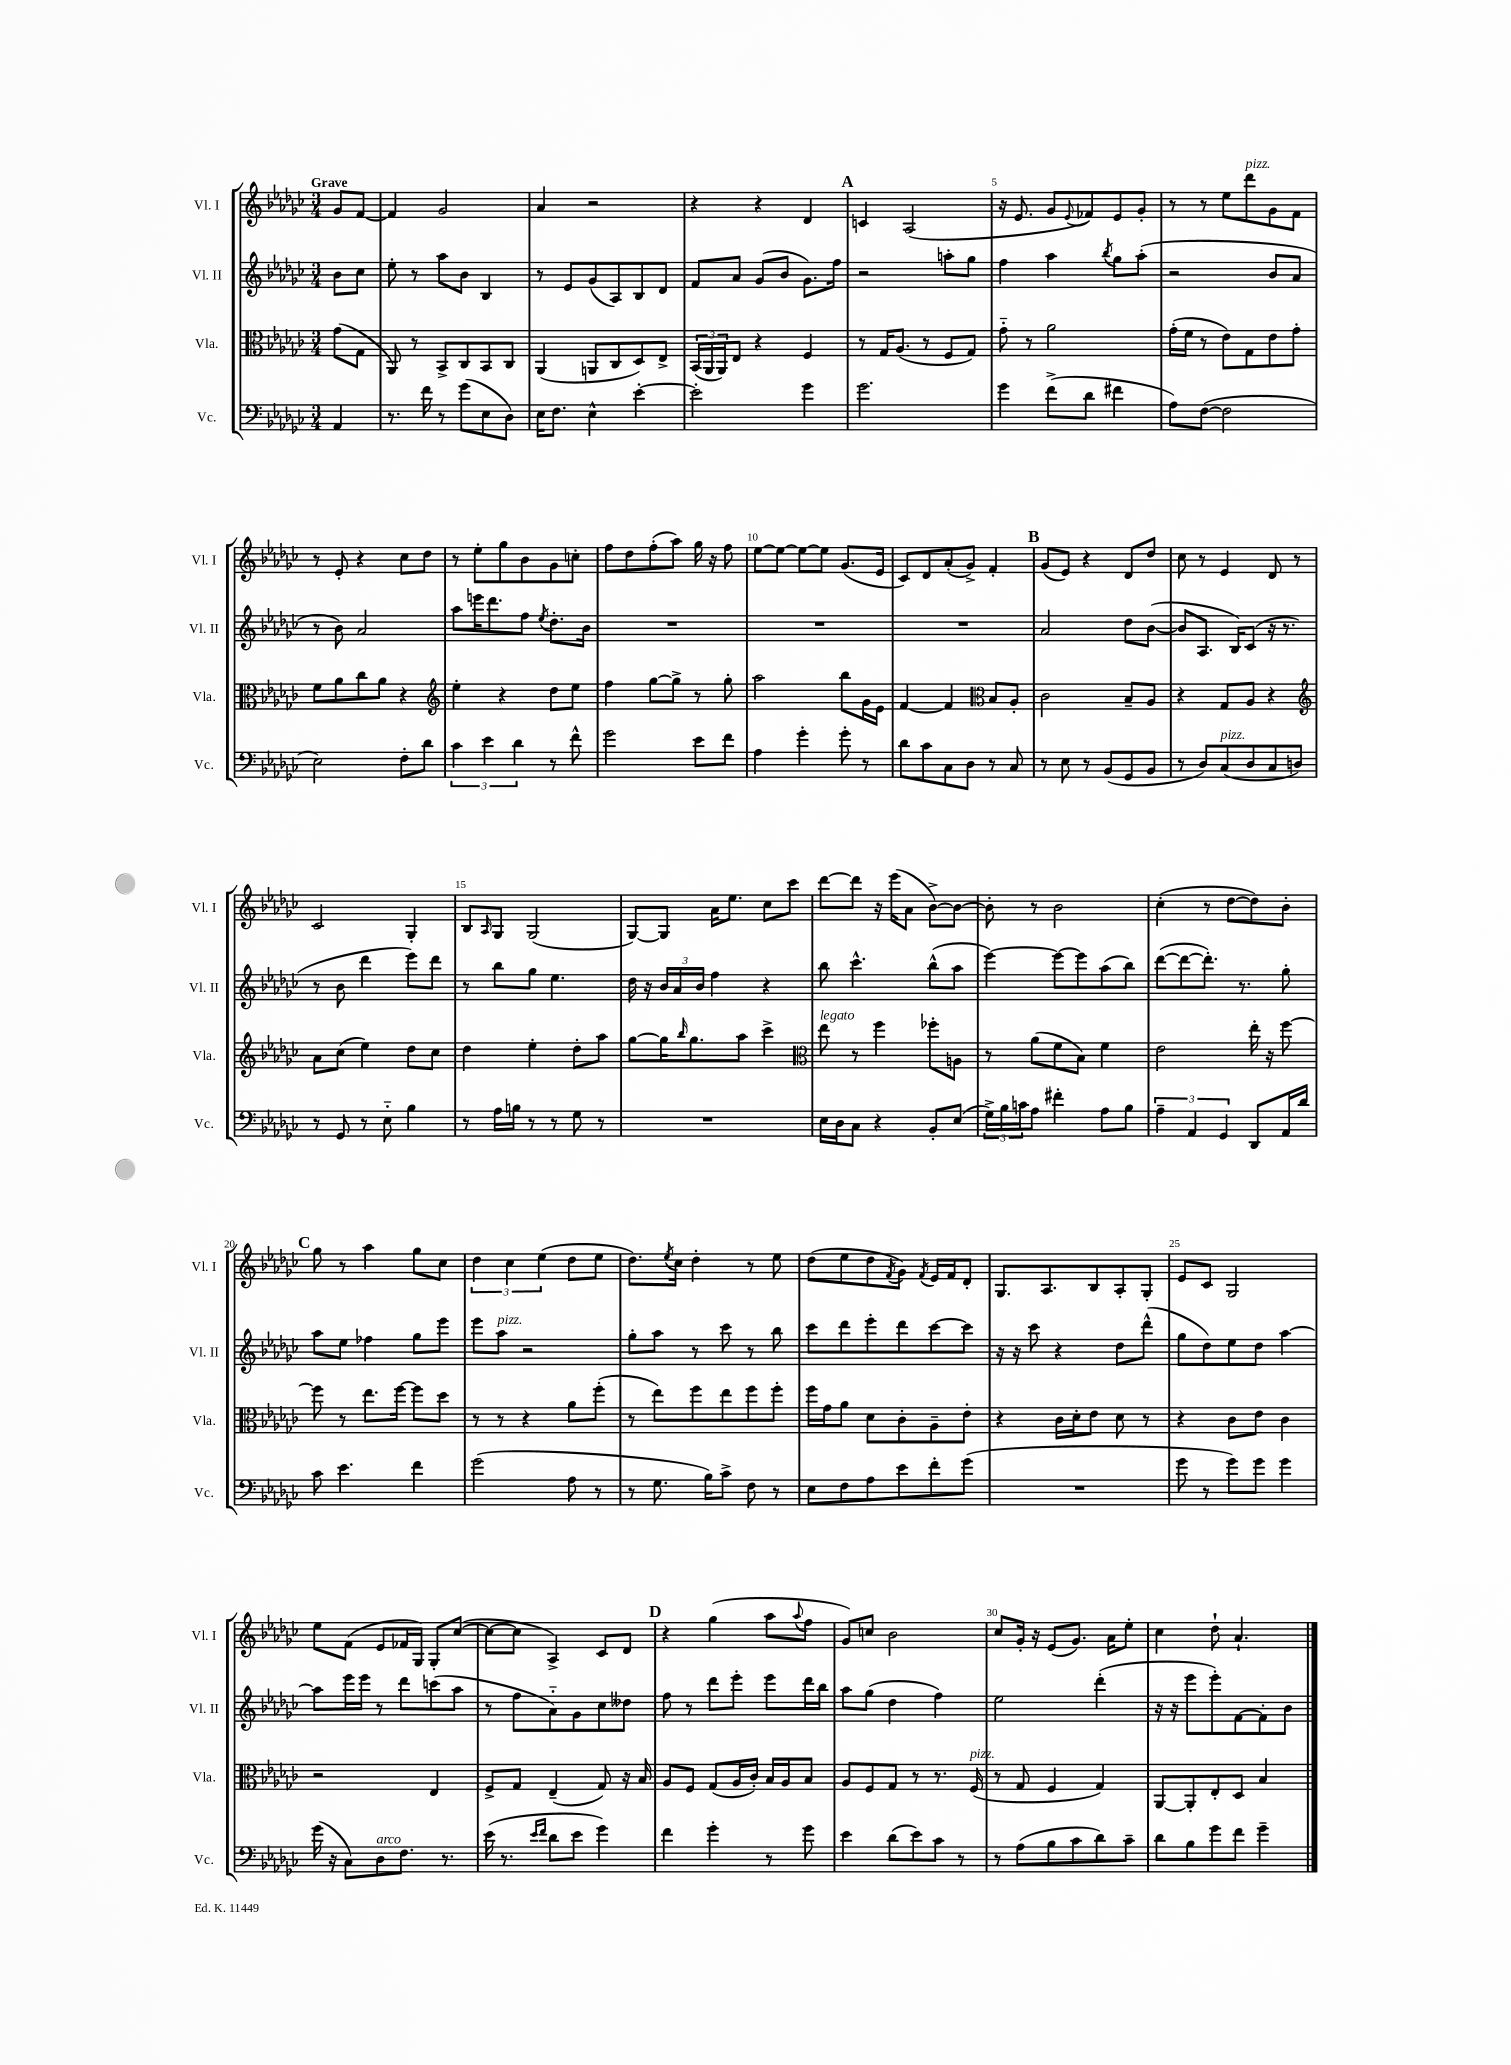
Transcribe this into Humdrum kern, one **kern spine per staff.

**kern	**kern	**kern	**kern
*staff4	*staff3	*staff2	*staff1
*clefF4	*clefC3	*clefG2	*clefG2
*k[b-e-a-d-g-c-]	*k[b-e-a-d-g-c-]	*k[b-e-a-d-g-c-]	*k[b-e-a-d-g-c-]
*M3/4	*M3/4	*M3/4	*M3/4
4AA-	(8g-	8b-	8g-
.	8G-	8cc-	[8f
=	=	=	=
8.r	8AA-)	8ee-'	4f]
.	8r	8r	.
16f	.	.	.
8r	8BB-^	8aa-	2g-
(8g-	8C-	8b-	.
8E-	8BB-	4B-	.
8D-)	8C-	.	.
=	=	=	=
16E-	(4AA-	8r	4a-
8.F	.	.	.
.	.	8e-	.
4E-^^	8AA	(8g-	2r
.	8C-	8A-)	.
[4e-'	8D-)	8B-	.
.	8E-^	8d-	.
=	=	=	=
2e-']	(24BB-	8f	4r
.	24AA-	.	.
.	24AA-)	.	.
.	8E-	8a-	.
.	4r	(8g-	4r
.	.	8b-	.
4g-	4F	8.g-)	4d-
.	.	16ff	.
=	=	=	=
2.g-	8r	2r	4c
.	16G-	.	.
.	(8.A-	.	.
.	.	.	(2A-
.	8r	.	.
.	8F	8aa'	.
.	8G-)	8gg-	.
=	=	=	=
4g-	8g-'~	4ff	16r
.	.	.	8.e-
.	8r	.	.
(8f^	2a-	4aa-	8g-
.	.	.	8qqe-
8d-	.	.	8f-)
.	.	8qbb-	.
4f#	.	8gg-	8e-
.	.	(8aa-'	8g-'
=	=	=	=
8A-)	(16g-'	2r	8r
.	16f	.	.
([8F	8r	.	8r
2F]	8e-)	.	8ee-
.	8G-	.	8ddd-
.	8e-	8b-	8g-
.	8g-'	8a-	8f
=	=	=	=
2E-)	8f	8r	8r
.	8a-	8b-)	8e-'
.	8cc-	2a-	4r
.	8a-	.	.
8F'	4r	.	8cc-
8d-	.	.	8dd-
=	=	=	=
*	*clefG2	*	*
6c-	4ee-'	8aa-	8r
.	.	16eee	8ee-'
6e-	.	.	.
.	.	8.ddd-	.
.	4r	.	8gg-
6d-	.	.	.
.	.	8ff	8b-
.	.	8qee-	.
8r	8dd-	8.dd-'	8g-
8f^^	8ee-	.	8cc'
.	.	16b-	.
=	=	=	=
2g-	4ff	2.r	8ff
.	.	.	8dd-
.	[8gg-	.	(8ff'
.	8gg-^]	.	8aa-)
8e-	8r	.	16gg-
.	.	.	16r
8f	8gg-'	.	8ff
=	=	=	=
4A-	2aa-	2.r	[8ee-
.	.	.	8ee-_
4g-'	.	.	8ee-_
.	.	.	8ee-]
8g-'	8bb-	.	(8.g-
8r	16g-	.	.
.	16e-	.	16e-
=	=	=	=
8d-	[4f	2.r	8c-)
8c-	.	.	8d-
8C-	4f]	.	(8a-'
8D-	.	.	8g-^)
*	*clefC3	*	*
8r	8B-	.	4f'
8C-	8A-'	.	.
=	=	=	=
8r	2c-	2a-	(8g-
8E-	.	.	8e-)
8r	.	.	4r
(8BB-	.	.	.
8GG-	8B-~	8dd-	8d-
8BB-	8A-	([8b-	8dd-
=	=	=	=
8r	4r	8b-]	8cc-
8D-)	.	8.A-	8r
(8C-	8G-	.	4e-
.	.	16B-)	.
8D-	8A-	(8c-	.
8C-	4r	16r	8d-
.	.	8.r	.
8D)	.	.	8r
=	=	=	=
*	*clefG2	*	*
8r	8a-	8r	2c-
8GG-	(8cc-	8b-	.
8r	4ee-)	4ddd-	.
8E-'~	.	.	.
4B-	8dd-	8eee-)	4G-'
.	8cc-	8ddd-	.
=	=	=	=
8r	4dd-	8r	8B-
.	.	.	16qqA-
16A-	.	8bb-	8G-
16B	.	.	.
8r	4ee-'	8gg-	(2G-
8r	.	4.ee-	.
8G-	8dd-'	.	.
8r	8aa-	.	.
=	=	=	=
2.r	[8gg-	16dd-	[8G-)
.	.	16r	.
.	16gg-]	24b-	8G-]
.	.	24a-	.
.	16qqbb-	.	.
.	8.gg-	.	.
.	.	24b-	.
.	.	4ff	16a-
.	.	.	8.ee-
.	8aa-	.	.
.	4ccc-^	4r	8cc-
.	.	.	8ccc-
=	=	=	=
*	*clefC3	*	*
16E-	8ee-	8bb-	[8ddd-
16D-	.	.	.
8C-	8r	4.ccc-^^	8ddd-]
4r	4ff	.	16r
.	.	.	(16eee-
.	.	.	8a-
8BB-'	8ff-'	(8bb-^^	[8b-^)
(8E-	8A	8aa-	8b-_
=	=	=	=
24G-^)	8r	[4eee-)	8b-']
24B-	.	.	.
24c	.	.	.
8A-	(8a-	.	8r
4f#'	8f	8eee-_	2b-
.	8B-)	8eee-]	.
8A-	4f	(8aa-	.
8B-	.	8bb-)	.
=	=	=	=
6A-~	2e-	([8ddd-	(4cc-'
.	.	8ddd-_	.
6AA-	.	.	.
.	.	8.ddd-'])	8r
6GG-	.	.	.
.	.	.	[8dd-
.	.	8.r	.
8DD-	16ee-'	.	8dd-])
.	16r	.	.
16AA-	[8ff	8gg-'	8b-'
16d-	.	.	.
=	=	=	=
8c-	8ff]	8aa-	8gg-
4.e-	8r	8ee-	8r
.	8.ee-	4ff-	4aa-
.	[16ff	.	.
4f	8ff]	8gg-	8gg-
.	8dd-	8eee-	8cc-
=	=	=	=
(2g-	8r	8eee-	6dd-
.	8r	8aa-	.
.	.	.	6cc-
.	4r	2r	.
.	.	.	(6ee-
8A-	8a-	.	8dd-
8r	(8ff'	.	8ee-
=	=	=	=
8r	8r	8gg-'	8.dd-)
8.G-	8ee-)	8aa-	.
.	.	.	8qee-
.	.	.	16cc-
.	8ff	8r	4dd-'
16B-)	.	.	.
8c-^	8ee-	8ccc-	.
8F	8ff	8r	8r
8r	8ff'	8bb-	8ee-
=	=	=	=
8E-	16ff	8ccc-	(8dd-
.	16g-	.	.
8F	8a-	8ddd-	8ee-
8A-	8d-	8eee-'	8dd-
.	.	.	8qf
8e-	8c-'	8ddd-	8g-)
.	.	.	8qf
8f'	8A-~	[8ccc-	16e-
.	.	.	16f
(8g-	8e-'	8ccc-]	8d-'
=	=	=	=
2.r	4r	16r	8.G-
.	.	16r	.
.	.	8ccc-	.
.	.	.	8.A-
.	16c-	4r	.
.	16d-'	.	.
.	8e-	.	8B-
.	8d-	8dd-	8A-'
.	8r	(8ddd-^^	8G-'
=	=	=	=
8g-	4r	8gg-	8e-
8r	.	8dd-)	8c-
8g-)	8c-	8ee-	2G-
8g-	8e-	8dd-	.
4g-	4c-	[4aa-	.
=	=	=	=
(16g-	2r	8aa-]	8ee-
16r	.	.	.
8C-)	.	16eee-	(8f
.	.	16eee-	.
8D-	.	8r	8e-
8.F	.	8ddd-	16f-
.	.	.	16G-)
.	4E-	(8ccc	8G-'
8.r	.	.	.
.	.	8aa-	([8cc-
=	=	=	=
(16e-	8F^	8r	8cc-_
8.r	.	.	.
.	8G-	8ff	8cc-]
16qqe-	.	.	.
16qqf	.	.	.
8d-	(4E-~	8a-'~)	4A-^)
8e-	.	8g-	.
4g-)	8G-)	8cc-	8c-
.	16r	8dd--	8d-
.	16B-	.	.
=	=	=	=
4f	8A-	8ff	4r
.	8F	8r	.
4g-'	(8G-	8ddd-	(4gg-
.	16A-	8eee-'	.
.	16c-')	.	.
8r	16B-	8eee-	8aa-
.	16A-	.	.
.	.	.	8qqaa-
8g-	8B-	16ddd-	8ff
.	.	16bb-	.
=	=	=	=
4e-	8A-	8aa-	8g-)
.	8F	(8gg-	8cc
(8d-	8G-	4dd-	2b-
8e-)	8r	.	.
8c-	8.r	4ff)	.
8r	.	.	.
.	(16F	.	.
=	=	=	=
8r	8r	2ee-	8cc-
(8A-	8G-	.	16g-'
.	.	.	16r
8B-	4F	.	(8e-
8c-	.	.	8.g-)
8d-)	4G-)	(4ddd-'	.
.	.	.	16a-
8c-~	.	.	8ee-'
=	=	=	=
8d-	[8AA-	16r	4cc-
.	.	16r	.
8B-	8AA-']	8eee-	.
8g-	8E-'	8eee-')	8dd-`
8f	8D-	[8f	4.a-`
4g-~	4B-	8f']	.
.	.	8b-	.
==	==	==	==
*-	*-	*-	*-
